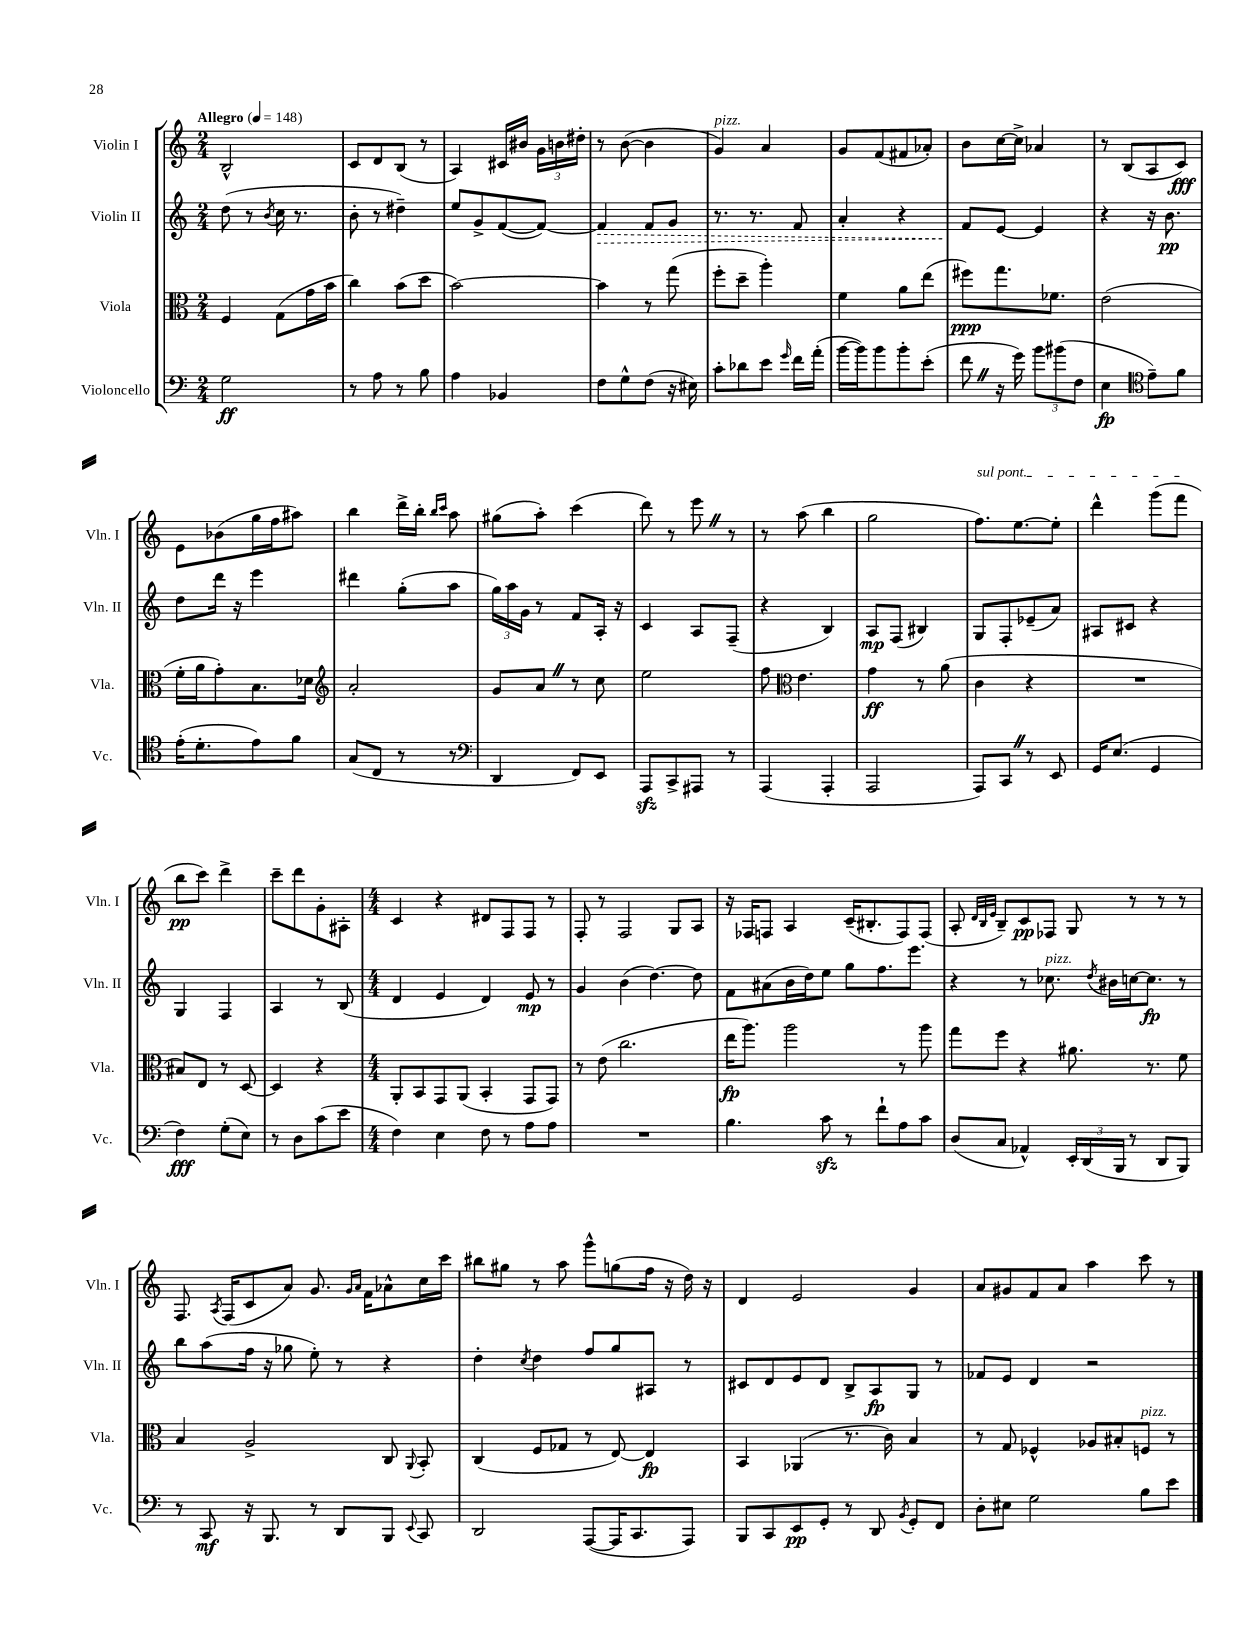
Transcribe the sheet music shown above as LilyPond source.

<<
\new StaffGroup <<
\new Staff = "s0" \with { instrumentName = "Violin I" shortInstrumentName = "Vln. I" } {
    \clef treble \key c \major \numericTimeSignature \time 2/4 \tempo "Allegro" 4 = 148
    \autoBeamOff b2-^ |
    c'8[ d'8 b8]( r8 |
    a4) cis'16[ bis'16] \tuplet 3/2 { g'16[ b'16 dis''16]-. } |
    r8 b'8~( b'4 |
    g'4^\markup { \italic "pizz." }) a'4 |
    g'8[ f'8( fis'8 aes'8]-.) |
    b'8[ c''16~ c''16]-> aes'4 |
    r8 b8[( a8 c'8]\fff) |
    e'8[ bes'8( g''16 f''16 ais''8]) |
    b''4 d'''16[-> b''16]-. \grace { b''16[ c'''16] } a''8 |
    gis''8[( a''8]-.) c'''4( |
    d'''8) r8 e'''8 \once \override BreathingSign.text = \markup { \musicglyph "scripts.caesura.straight" } \breathe r8 |
    r8 a''8( b''4 |
    g''2 |
    \once \override TextSpanner.bound-details.left.text = \markup { \italic "sul pont." } f''8.[\startTextSpan) e''8.~ e''8]-. |
    d'''4-^ g'''8[( f'''8]\stopTextSpan |
    b''8[\pp c'''8]) d'''4-> |
    c'''8[-- d'''8 g'8-. ais8]-. |
    \numericTimeSignature \time 4/4 c'4 r4 dis'8[ f8 f8] r8 |
    f8-. r8 f2 g8[ a8] |
    r16 fes16[ f8] a4 c'16[--( bis8.-. f8) f8]( |
    a8-. \grace { d'32[ b32 e'32] } b8[--) c'8\pp fes8] g8 r8 r8 r8 |
    f8. \acciaccatura { a8 } f16[( c'8 a'8]) g'8. \grace { g'16[ a'16] } f'16[ aes'8-^ c''16 c'''16] |
    bis''8[ gis''8] r8 a''8 g'''8[-^ g''8( f''16] r16 d''16) r16 |
    d'4 e'2 g'4 |
    a'8[ gis'8 f'8 a'8] a''4 c'''8 r8 \bar "|." |
}
\new Staff = "s1" \with { instrumentName = "Violin II" shortInstrumentName = "Vln. II" } {
    \clef treble \key c \major \numericTimeSignature \time 2/4
    \autoBeamOff d''8( r8 \acciaccatura { b'8 } c''16 r8. |
    b'8-. r8 dis''4--) |
    e''8[ g'8-> f'8~( f'8]~) |
    \once \override Hairpin.style = #'dashed-line f'4\> f'8[ g'8] |
    r8. r8. f'8 |
    a'4-. r4 |
    f'8[\! e'8]~ e'4 |
    r4 r16 b'8.\pp |
    d''8[ d'''16] r16 e'''4 |
    dis'''4 g''8[-.( a''8] |
    \tuplet 3/2 { g''16[) a''16 g'16] } r8 f'8[ a16]-. r16 |
    c'4 a8[ f8]--( |
    r4 b4) |
    a8[\mp f8]( bis4) |
    g8[ f8-. ees'8--( a'8]) |
    ais8[ cis'8] r4 |
    g4 f4 |
    a4 r8 b8( |
    \numericTimeSignature \time 4/4 d'4 e'4 d'4) e'8\mp r8 |
    g'4 b'4( d''4.~) d''8 |
    f'8[ ais'8( b'16 d''16) e''8] g''8[ f''8. e'''8.] |
    r4 r8 ces''8.^\markup { \italic "pizz." } \acciaccatura { d''8 } bis'16[ c''16~ c''8.]\fp r8 |
    b''8[ a''8( f''16] r16 ges''8 e''8-.) r8 r4 |
    d''4-. \acciaccatura { c''8 } d''4 f''8[ g''8 ais8] r8 |
    cis'8[ d'8 e'8 d'8] b8[-> a8\fp g8] r8 |
    fes'8[ e'8] d'4 r2 \bar "|." |
}
\new Staff = "s2" \with { instrumentName = "Viola" shortInstrumentName = "Vla." } {
    \clef alto \key c \major \numericTimeSignature \time 2/4
    \autoBeamOff f4 g8[( g'16 b'16] |
    c''4) b'8[( d''8] |
    b'2~) |
    b'4 r8 g''8( |
    f''8[-. d''8]-- a''4-.) |
    f'4 a'8[ e''8]( |
    fis''8[\ppp) g''8. fes'8.] |
    e'2( |
    f'16[-. a'16 g'8-.) b8. des'16] |
    \clef treble a'2-. |
    g'8[ a'8] \once \override BreathingSign.text = \markup { \musicglyph "scripts.caesura.straight" } \breathe r8 c''8 |
    e''2 |
    f''8 \clef alto e'4. |
    g'4\ff r8 a'8( |
    c'4 r4 |
    R2 |
    bis8[) e8] r8 d8~ |
    d4 r4 |
    \numericTimeSignature \time 4/4 a,8[-. b,8 g,8 a,8]( b,4-. g,8[ g,8]) |
    r8 e'8( c''2. |
    e''16[\fp a''8.]) a''2 r8 a''8 |
    g''8[ f''8] r4 ais'8. r8. f'8 |
    b4 a2-> c8 \appoggiatura { a,8 } b,8-. |
    c4( f8[ ges8] r8 e8~) e4\fp |
    b,4 aes,4( r8. c'16) b4 |
    r8 g8 fes4-^ aes8[ bis8-. f8]^\markup { \italic "pizz." } r8 \bar "|." |
}
\new Staff = "s3" \with { instrumentName = "Violoncello" shortInstrumentName = "Vc." } {
    \clef bass \key c \major \numericTimeSignature \time 2/4
    \autoBeamOff g2\ff |
    r8 a8 r8 b8 |
    a4 bes,4 |
    f8[ g8-^ f8]( r16 eis16) |
    c'8[-. des'8 e'8] \grace { g'16 } f'16[ a'16]-.( |
    b'16[~ b'16) b'8 b'8-. e'8]-.( |
    f'8 \once \override BreathingSign.text = \markup { \musicglyph "scripts.caesura.straight" } \breathe r16 g'16) \tuplet 3/2 { b'8[ bis'8( f8] } |
    e4\fp \clef tenor e'8[--) f'8] |
    e'16[-.( d'8.-. e'8) f'8] |
    g8[( c8] r8 r8 |
    \clef bass d,4 f,8[) e,8] |
    a,,8[\sfz c,8-> ais,,8] r8 |
    a,,4( a,,4-. |
    a,,2 |
    a,,8[) c,8] \once \override BreathingSign.text = \markup { \musicglyph "scripts.caesura.straight" } \breathe r8 e,8 |
    g,16[ e8.]( g,4 |
    f4\fff) g8[-.( e8]) |
    r8 d8[ c'8( e'8] |
    \numericTimeSignature \time 4/4 f4) e4 f8 r8 a8[ a8] |
    R1 |
    b4. c'8\sfz r8 f'8[-! a8 c'8] |
    d8[( c8] aes,4-^) \tuplet 3/2 { e,16[-. d,16( b,,16] } r8 d,8[ b,,8]) |
    r8 c,8\mf r16 b,,8. r8 d,8[ b,,8] \appoggiatura { e,8 } c,8 |
    d,2 a,,8[~( a,,16 c,8. a,,8]) |
    b,,8[ c,8 e,8\pp g,8]-. r8 d,8 \acciaccatura { b,8 } g,8[-. f,8] |
    d8[-. eis8] g2 b8[ e'8] \bar "|." |
}
>>
>>
\layout { \context { \Score \remove "Bar_number_engraver" } }
